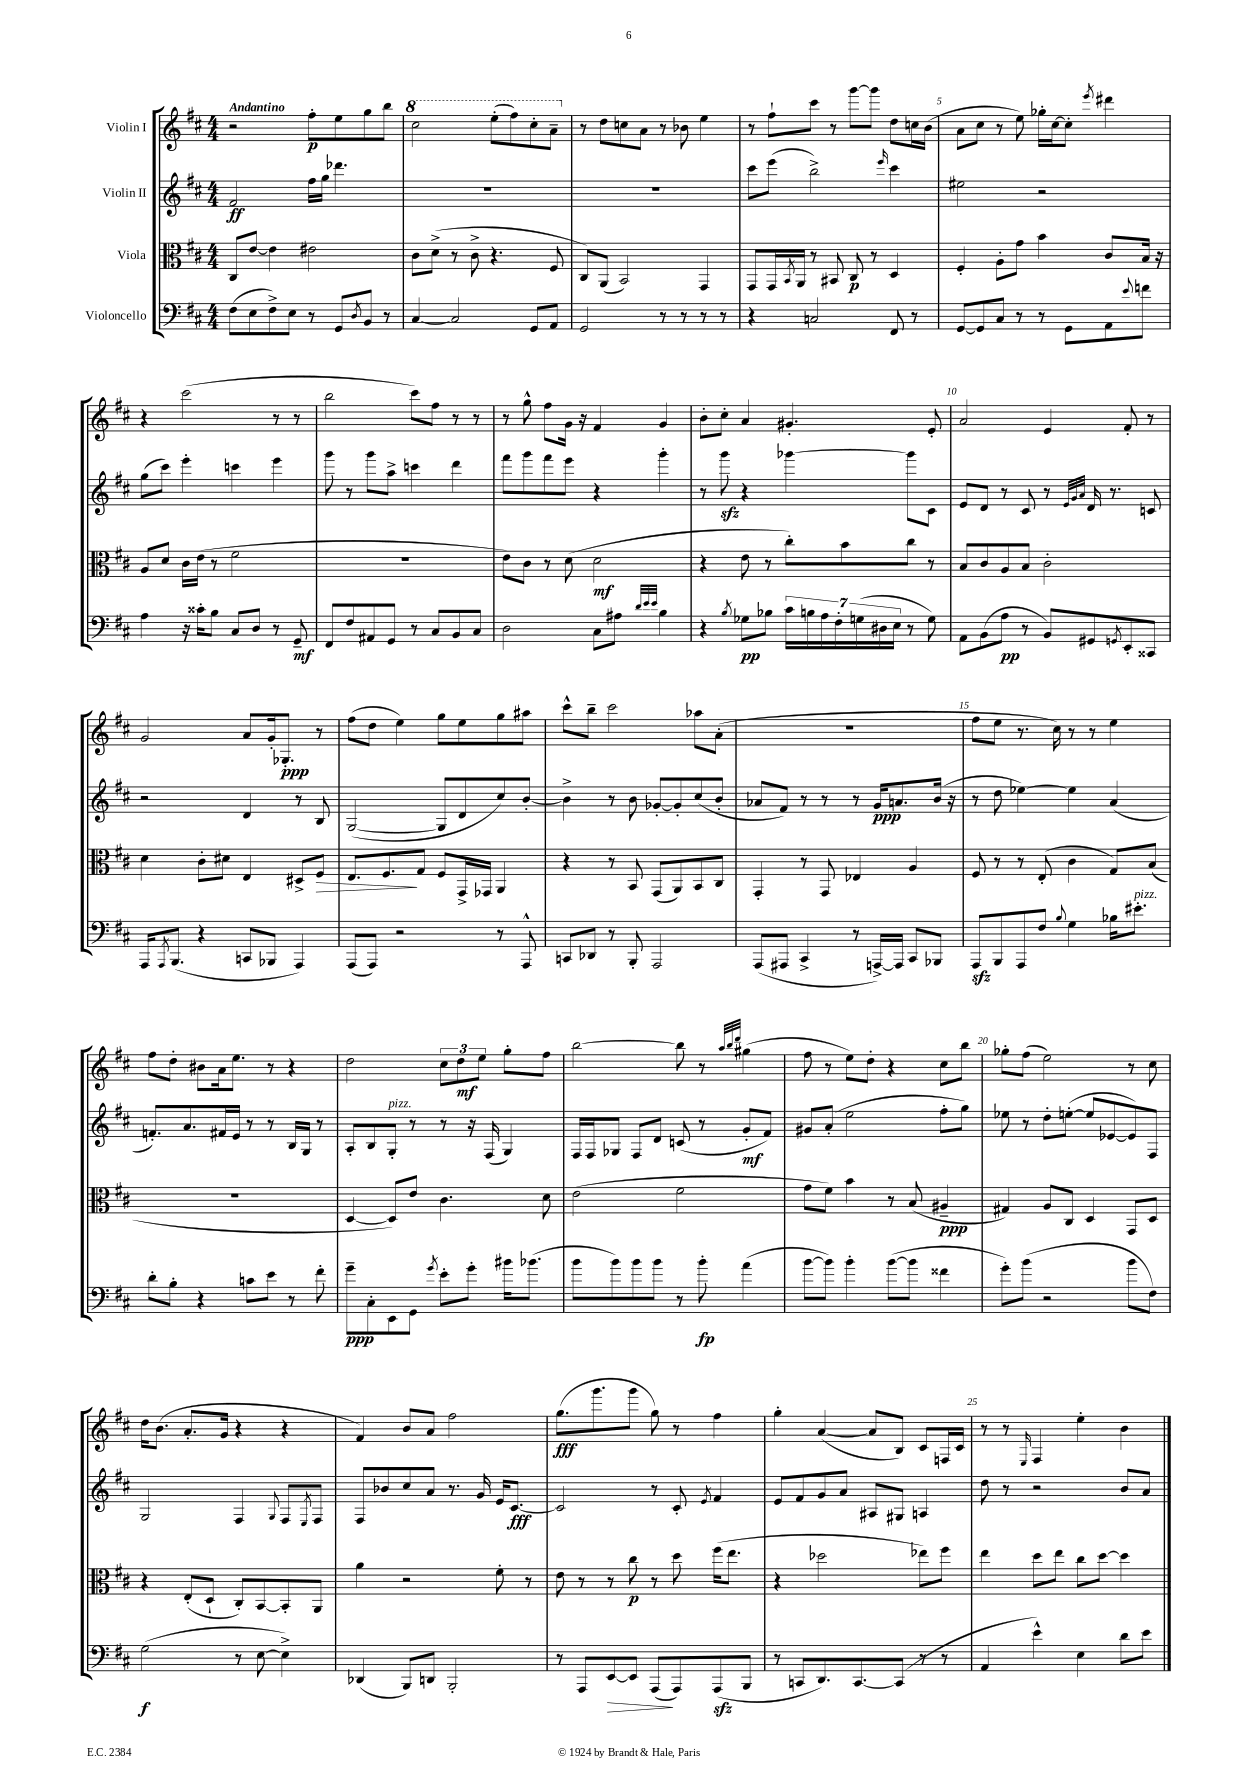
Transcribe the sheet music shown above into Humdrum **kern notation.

**kern	**kern	**kern	**kern
*staff4	*staff3	*staff2	*staff1
*clefF4	*clefC3	*clefG2	*clefG2
*k[f#c#]	*k[f#c#]	*k[f#c#]	*k[f#c#]
*M4/4	*M4/4	*M4/4	*M4/4
(8F#\L	8C#/L	2f#/	2r
8E\	[8e/J	.	.
8F#^\)	4e\]	.	.
8E\J	.	.	.
8r	2e#\	16ff#\LL	8ff#'\L
.	.	16gg\JJ	.
8GG/L	.	4.ddd-\	8ee\
8qD/	.	.	.
8BB/J	.	.	8gg\
8r	.	.	8bb\J
=	=	=	=
[4C#/	8c#\L	1r	2ccc#\
.	(8d^\J	.	.
2C#/]	8r	.	.
.	8c#^\	.	.
.	4.r	.	(8eee'\L
.	.	.	8fff#\)
8GG/L	.	.	8ccc#'\
8AA/J	8F#/	.	8aa~\J
=	=	=	=
2GG/	8C#/L)	1r	8r
.	(8AA/J	.	8dd\L
.	2BB/)	.	8cc\
.	.	.	8a\J
8r	.	.	8r
8r	.	.	8b-\
8r	4GG/	.	4ee\
8r	.	.	.
=	=	=	=
4r	8GG/L	8ccc#\L	8r
.	16GG/L	(8eee\J	8ff#`\L
.	8qBB/	.	.
.	16AA/JJ	.	.
2C/	8r	2bb^\)	8ccc#\J
.	8BB#/	.	8r
.	8C#/	.	[8ggg\L
.	8r	.	8ggg\]J
.	.	16qqeee/	.
8FF#/	4D/	4ccc#\	8dd\L
8r	.	.	16cc\L
.	.	.	(16b\JJ
=	=	=	=
[8GG/L	4F#'/	2ee#\	8a\L
8GG/]	.	.	8cc#\J
8C#/J	8A'\L	.	8r
8r	8g\J	.	8ee\)
8r	4b\	2r	16gg-'\LL
.	.	.	[16cc#\J
8GG\L	.	.	8cc#'\]J
.	.	.	8qeee/
8AA\	8c#/L	.	4ddd#\
8qqe/	.	.	.
8f\J	16B/Jk	.	.
.	16r	.	.
=	=	=	=
4A\	8A/L	(8gg\L	4r
.	8d/J	8ccc#\J)	.
16r	16c#\LL	4eee'\	(2ccc#\
16c##'\LK	(16e\JJ	.	.
8B\J	8r	.	.
8C#/L	2f#\	4ccc\	.
8D/J	.	.	.
8r	.	4eee\	8r
8GG~/	.	.	8r
=	=	=	=
8FF#/L	1r	8ggg\	2bb\
8F#/	.	8r	.
8AA#/	.	8ggg\L	.
8GG/J	.	8aa^\J	.
8r	.	4ccc\	8ccc#\L)
8C#/L	.	.	8ff#\J
8BB/	.	4ddd\	8r
8C#/J	.	.	8r
=	=	=	=
2D\	8e\L)	8fff#\L	8r
.	8c#\J	8ggg\	8gg^^\
.	8r	8fff#\	8ff#\L
.	(8d\	8eee\J	16g\Jk
.	.	.	16r
8C#\L	2d\	4r	4f#/
8A#\J	.	.	.
32qqd/LLL	.	.	.
32qqe/	.	.	.
32qqe/JJJ	.	.	.
4B\	.	4ggg'\	4g/
=	=	=	=
4r	4r	8r	8b'\L
.	.	8ggg\	8cc#'\J
8qB/	.	.	.
8G-\L	8e\	4r	4a/
8B-\J	8r	.	.
28c#\LL	8cc#'\L)	[4ggg-\	4.g#'/
28B\	.	.	.
28A\	.	.	.
28F#'\	.	.	.
.	8b\	.	.
(28G\	.	.	.
28D#\	.	.	.
28E\JJ	.	.	.
8r	8cc#\J	8ggg-\]L	.
8G\)	8r	8c#\J	8e'/
=	=	=	=
8AA\L	8B/L	8e/L	2a/
(8BB\	8c#/	8d/J	.
8A\J	8A/	8r	.
8r	8B/J	8c#/	.
8BB/L)	2c#'\	8r	4e/
.	.	32qqe/LLL	.
.	.	32qqg/	.
.	.	32qqa/JJJ	.
8GG#/	.	16d/	.
.	.	8.r	.
8qGG/	.	.	.
8EE'/	.	.	8f#'/
8CC##/J	.	8c/	8r
=	=	=	=
16AAA/LK	4d\	2r	2g/
8qAAA/	.	.	.
(8.BBB/J	.	.	.
4r	8c#'\L	.	.
.	8d#\J	.	.
8CC/L	4E/	4d/	8a/L
8BBB-/J	.	.	16g'/k
.	.	.	8.G-'/J
4AAA/)	8D#^/L	8r	.
.	8F#/J	8B/	8r
=	=	=	=
(8AAA/L	8.E/L	([2G/	(8ff#\L
8AAA/J)	.	.	8dd\J
.	8.F#/	.	.
2r	.	.	4ee\)
.	8G/J	.	.
.	8F#/L	8G/]L	8gg\L
.	16GG^/L	8d/	8ee\
.	16GG-/JJ	.	.
8r	4AA/	8cc#/)	8gg\
8AAA^^/	.	[8b'/J	8aa#\J
=	=	=	=
8CC/L	4r	4b^\]	8ccc#^^\L
8DD-/J	.	.	8bb~\J
8r	8r	8r	2ccc#\
8BBB'/	8BB/	8b\	.
2AAA/	(8GG/L	[8g-'/L	.
.	8AA/)	8g-'/]	.
.	8BB/	(8cc#/	8aa-\L
.	8C#/J	8b'/J	(8a'\J
=	=	=	=
(8AAA/L	4GG'/	8a-/L	1r
8AAA#/J	.	8f#/J)	.
4CC#^/	8r	8r	.
.	8GG/	8r	.
8r	4E-/	8r	.
[16AAA^/LL)	.	16g/LK	.
16AAA/]JJ	.	8.a/	.
8CC#/L	4A/	.	.
8BBB-/J	.	(16b/Jk	.
.	.	16r	.
=	=	=	=
8AAA/L	8F#/	8r	8ff#\L
8BBB/	8r	8dd\	8ee\J
8AAA/	8r	[4ee-\)	8.r
8F#/J	(8E'/	.	.
.	.	.	16cc#\)
8qqB/	.	.	.
4G\	4c#\	4ee-\]	8r
.	.	.	8r
16B-\LK	8G/L)	(4a/	4ee\
8.e#'\J	.	.	.
.	(8B/J	.	.
=	=	=	=
8d'\L	1r	8.f'/L)	8ff#\L
8B'\J	.	.	8dd'\J
.	.	8.a/	.
4r	.	.	8b#\L
.	.	16f#/L	16a\k
.	.	16e/JJ	8.ee\J
8c\L	.	8r	.
8e\J	.	8r	8r
8r	.	16B/LL	4r
.	.	16G/JJ	.
8f#'\	.	8r	.
=	=	=	=
8g~\L	[4D/	8A'/L	2dd\
8C#'\	.	8B/	.
8EE\	8D/]L)	8G'/J	.
8GG\J	8e/J	8r	.
8qg/	.	.	.
8e'\L	4.c#\	8r	12cc#\L
.	.	.	12dd\
8g'\J	.	16r	.
.	.	.	12ee\J
.	.	(16F#/	.
16b#\LK	.	4G/)	8gg'\L
(8.b-\J	.	.	.
.	8d\	.	8ff#\J
=	=	=	=
8b\L	(2e\	16F#/LL	[2bb\
.	.	16F#/J	.
8b\)	.	8G-/J	.
8b\	.	8F#/L	.
8b\J	.	8d/J	.
8r	2f#\	(8c/	8bb\]
8b'\	.	8r	8r
.	.	.	32qqaa/LLL
.	.	.	32qqbb/
.	.	.	32qqddd/JJJ
(4a\	.	8g'/L	(4gg#\
.	.	8f#/J)	.
=	=	=	=
[8b\L	8g\L	8g#/L	8ff#\
8b\]J)	8f#\J)	(8a'/J	8r
4b'\	4b\	2ee\	8ee\L)
.	.	.	8dd'\J
([8b\L	8r	.	4r
8b\]J	(8B/	.	.
4f##\	4A#~/	8ff#'\L	8cc#\L
.	.	8gg\J)	8bb\J
=	=	=	=
8g'\L)	4G#/)	8ee-\	8gg-'\L
(8b\J	.	8r	(8ff#\J
2r	8A/L	8dd'\L	2ee\)
.	8C#/J	([8ee'\J	.
.	4D/	8ee/]L	.
.	.	[8e-/	.
8b\L	8GG/L	8e-/])	8r
8F#\J)	8D/J	8F#/J	8cc#\
=	=	=	=
(2G\	4r	2G/	16dd\LK
.	.	.	(8.b\J
.	(8E'/L	.	8.a'/L
.	8D`/J	.	.
.	.	.	16g/Jk
8r	8C#'/L)	4F#/	4r
[8E\	[8BB/	.	.
.	.	8qqG/	.
4E^\])	8BB'/]	8F#/L	4r
.	.	8qE/	.
.	8AA/J	8F#/J	.
=	=	=	=
(4DD-/	4a\	8F#/L	4f#/)
.	.	8b-/	.
8BBB/L)	2r	8cc#/	8b/L
8DD/J	.	8a/J	8a/J
2BBB'/	.	8.r	2ff#\
.	.	16g/	.
.	8f#'\	16e/LK	.
.	.	[8.c#/J	.
.	8r	.	.
=	=	=	=
8r	8e\	2c#/]	(8.gg\L
8AAA/L	8r	.	.
.	.	.	8.ggg\
[8EE/	8r	.	.
8EE/]J	8cc#\	.	8ggg\J
(8AAA/L	8r	8r	8gg\)
8AAA/)	8dd\	8c#'/	8r
.	.	8qe/	.
(8AAA/	(16ff#\LK	4f#/	4ff#\
.	8.ee\J	.	.
8BBB/J	.	.	.
=	=	=	=
8r	4r	8e/L	4gg'\
8CC/L	.	8f#/	.
8.DD/)	2dd-\	8g/	([4a/
.	.	8a/J	.
[8.CC/	.	.	.
.	.	8A#/L	8a/]L
(8CC/]J	.	8G#/J	8B/J)
8r	8ee-\L)	4A/	8c#/L
8r	8ff#\J	.	16F/L
.	.	.	16c#/JJ
=	=	=	=
4AA/	4ee\	8dd\	8r
.	.	8r	8r
.	.	.	16qqE/
4e^^\)	8dd\L	2r	4F#/
.	8ee\J	.	.
4E\	8cc#\L	.	4ee'\
.	[8dd\J	.	.
8d\L	4dd\]	8b/L	4b\
8e\J	.	8a/J	.
==	==	==	==
*-	*-	*-	*-
